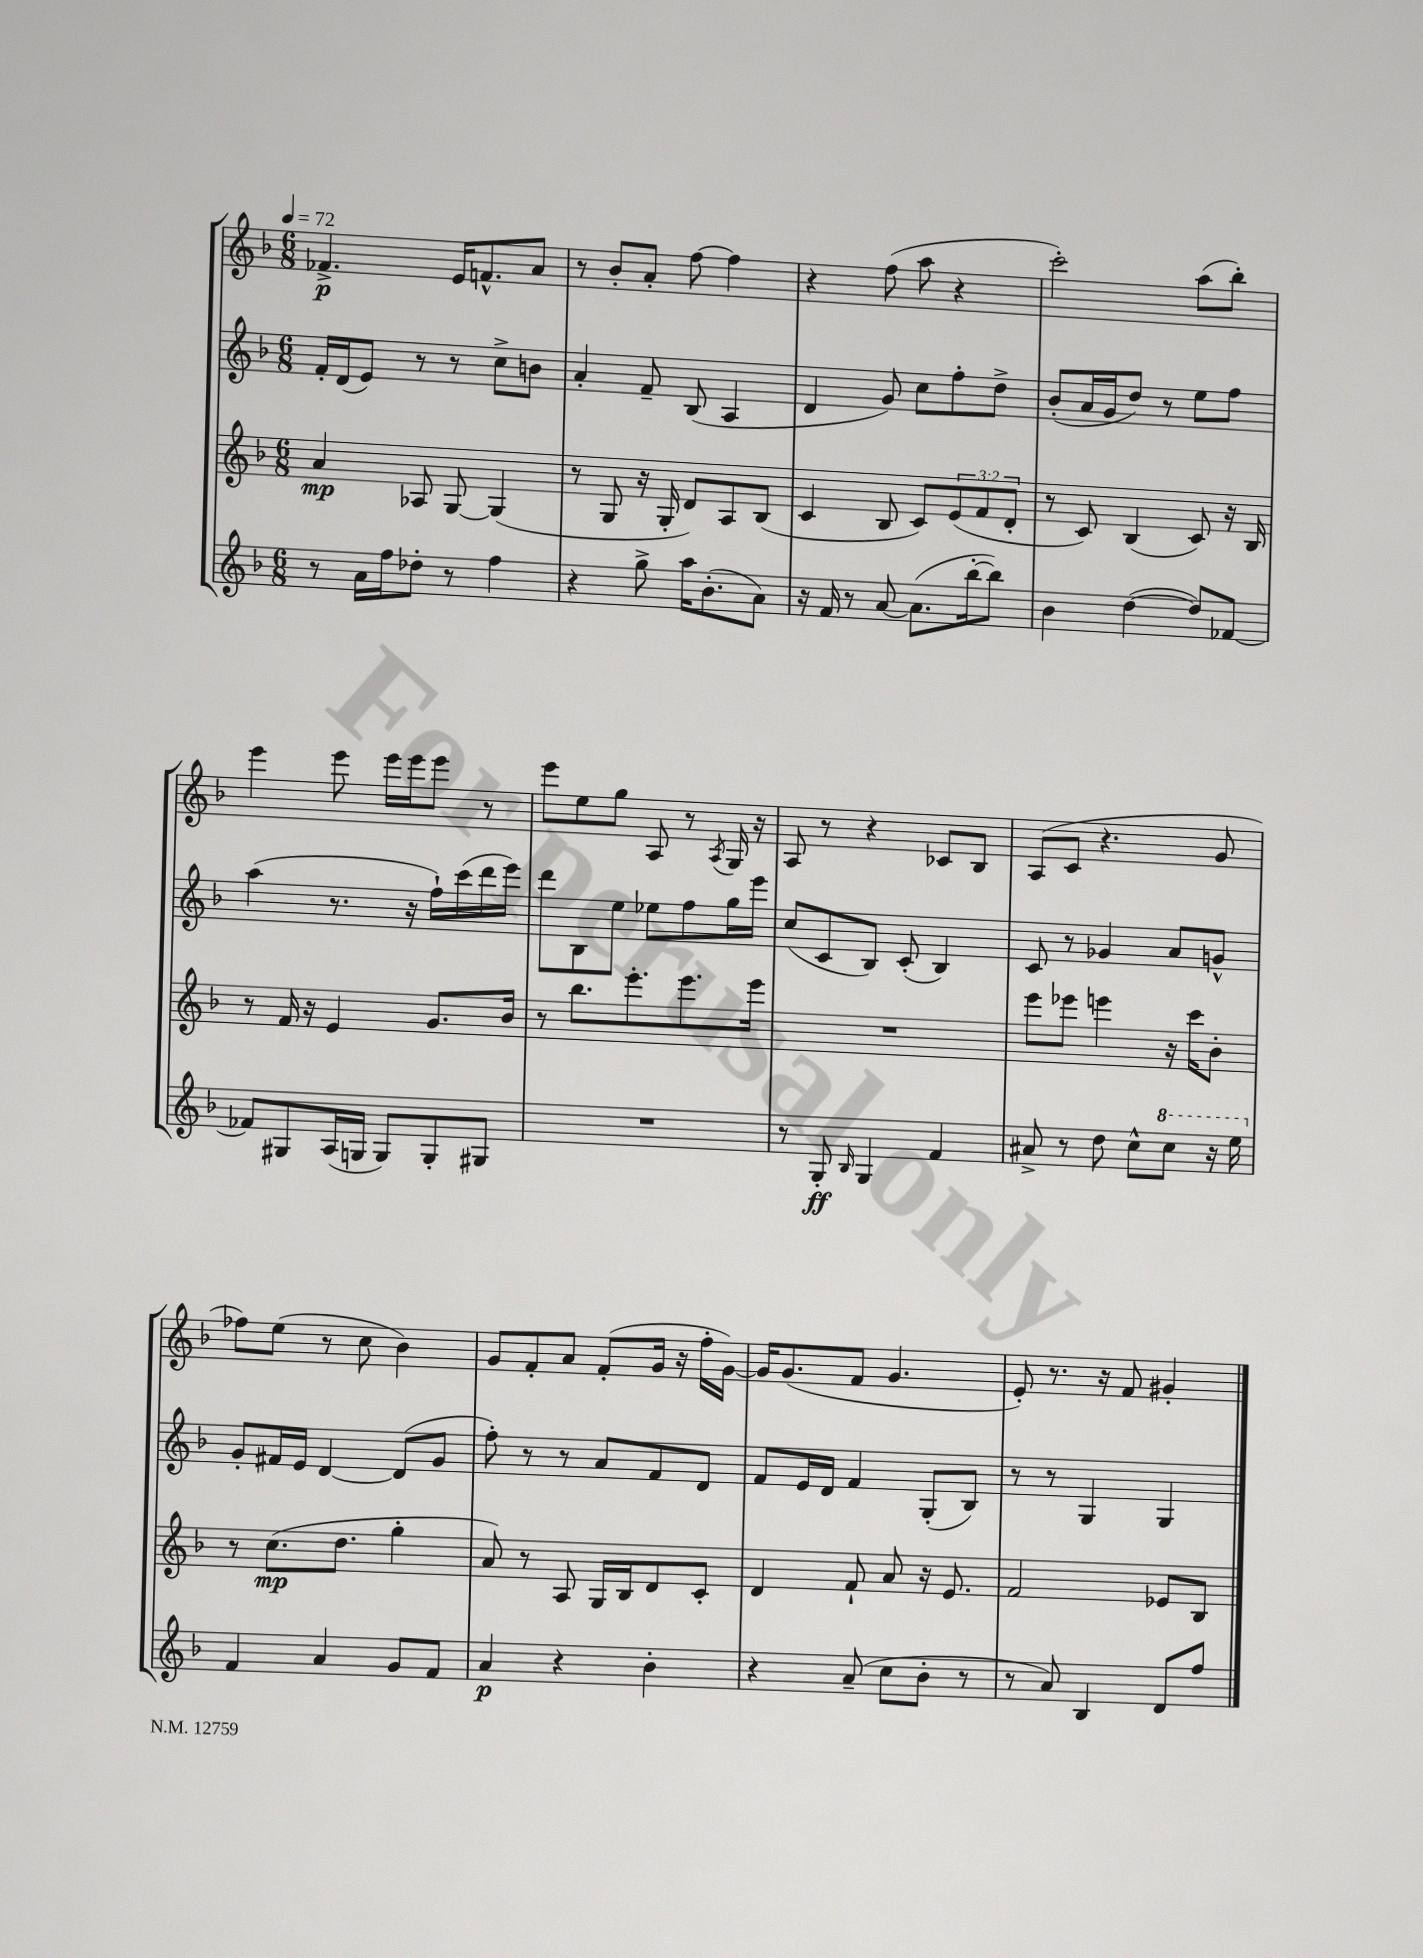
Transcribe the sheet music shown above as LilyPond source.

<<
\new StaffGroup <<
\new Staff = "s0" {
    \clef treble \key f \major \numericTimeSignature \time 6/8 \tempo 4 = 72
    fes'4.->\p e'16 f'8.-^ a'8 |
    r8 bes'8-. a'8-. f''8~ f''4 |
    r4 f''8( a''8 r4 |
    c'''2-.) a''8( bes''8-.) |
    e'''4 e'''8 e'''16 e'''16 e'''8 r8 |
    e'''8 e''8 g''8 a8 r8 \acciaccatura { a8 } g16 r16 |
    a8 r8 r4 ces'8 bes8 |
    a8( c'8 r4. g'8 |
    fes''8) e''8( r8 c''8 bes'4) |
    g'8 f'8-. a'8 f'8-.( g'16 r16 f''16-. g'16~) |
    g'16 g'8.( f'8 g'4. |
    e'8-.) r8. r16 f'8 gis'4-. \bar "|." |
}
\new Staff = "s1" {
    \clef treble \key f \major \numericTimeSignature \time 6/8
    f'16-. d'16( e'8) r8 r8 c''8-> b'8 |
    a'4-. f'8-- bes8( a4 |
    d'4 g'8) c''8 f''8-. d''8-> |
    bes'8-.( a'16 g'16 d''8) r8 e''8 f''8 |
    a''4( r8. r16 f''16-!) c'''16( d'''16 e'''16) |
    d'''8 bes8 e''8 ees''8 f''8 g''16 e'''16 |
    c''8( c'8 bes8) c'8-.( bes4) |
    c'8 r8 ges'4 a'8 g'8-^ |
    g'8-. fis'16 e'16 d'4~ d'8( g'8 |
    f''8-.) r8 r8 a'8 f'8 d'8 |
    f'8 e'16 d'16 f'4 g8-.( bes8) |
    r8 r8 g4 g4 \bar "|." |
}
\new Staff = "s2" {
    \clef treble \key f \major \numericTimeSignature \time 6/8 \override Staff.TupletNumber.text = #tuplet-number::calc-fraction-text
    a'4\mp aes8 g8~ g4( |
    r8 g8 r16 g16-. d'8) a8 bes8( |
    c'4 bes8 c'8) \tuplet 3/2 { e'8( f'8 d'8-. } |
    r8 c'8) bes4( c'8) r16 bes16 |
    r8 f'16 r16 e'4 g'8. bes'16 |
    r8 bes''8. e'''8.-. e'''8. e'''16 |
    R2. |
    e'''8 ees'''8 e'''4 r16 c'''16 bes'8-. |
    r8 c''8.\mp( d''8. g''4-. |
    a'8) r8 a8 g16 bes16 d'8 c'8-. |
    d'4 f'8-! a'8 r16 e'8. |
    f'2 ees'8 bes8 \bar "|." |
}
\new Staff = "s3" {
    \clef treble \key f \major \numericTimeSignature \time 6/8
    r8 a'16 f''16 des''8-. r8 f''4 |
    r4 g''8-> a''16 bes'8.-.( a'8) |
    r16 f'16 r8 a'8~ a'8.( bes''16~-. bes''8) |
    bes'4 d''4~( d''8) fes'8~ |
    fes'8 gis8 a16( g16 g8) g8-. gis8 |
    R2. |
    r8 g8-.\ff \grace { bes16 } g4 f'4 |
    ais'8-> r8 d''8 c''8-^ \ottava #1 c'''8 r16 e'''16 \ottava #0 |
    f'4 a'4 g'8 f'8 |
    a'4\p r4 bes'4-. |
    r4 a'8--( c''8 bes'8-. r8 |
    r8 a'8) bes4 d'8 f''8 \bar "|." |
}
>>
>>
\layout { \context { \Score \remove "Bar_number_engraver" } }
